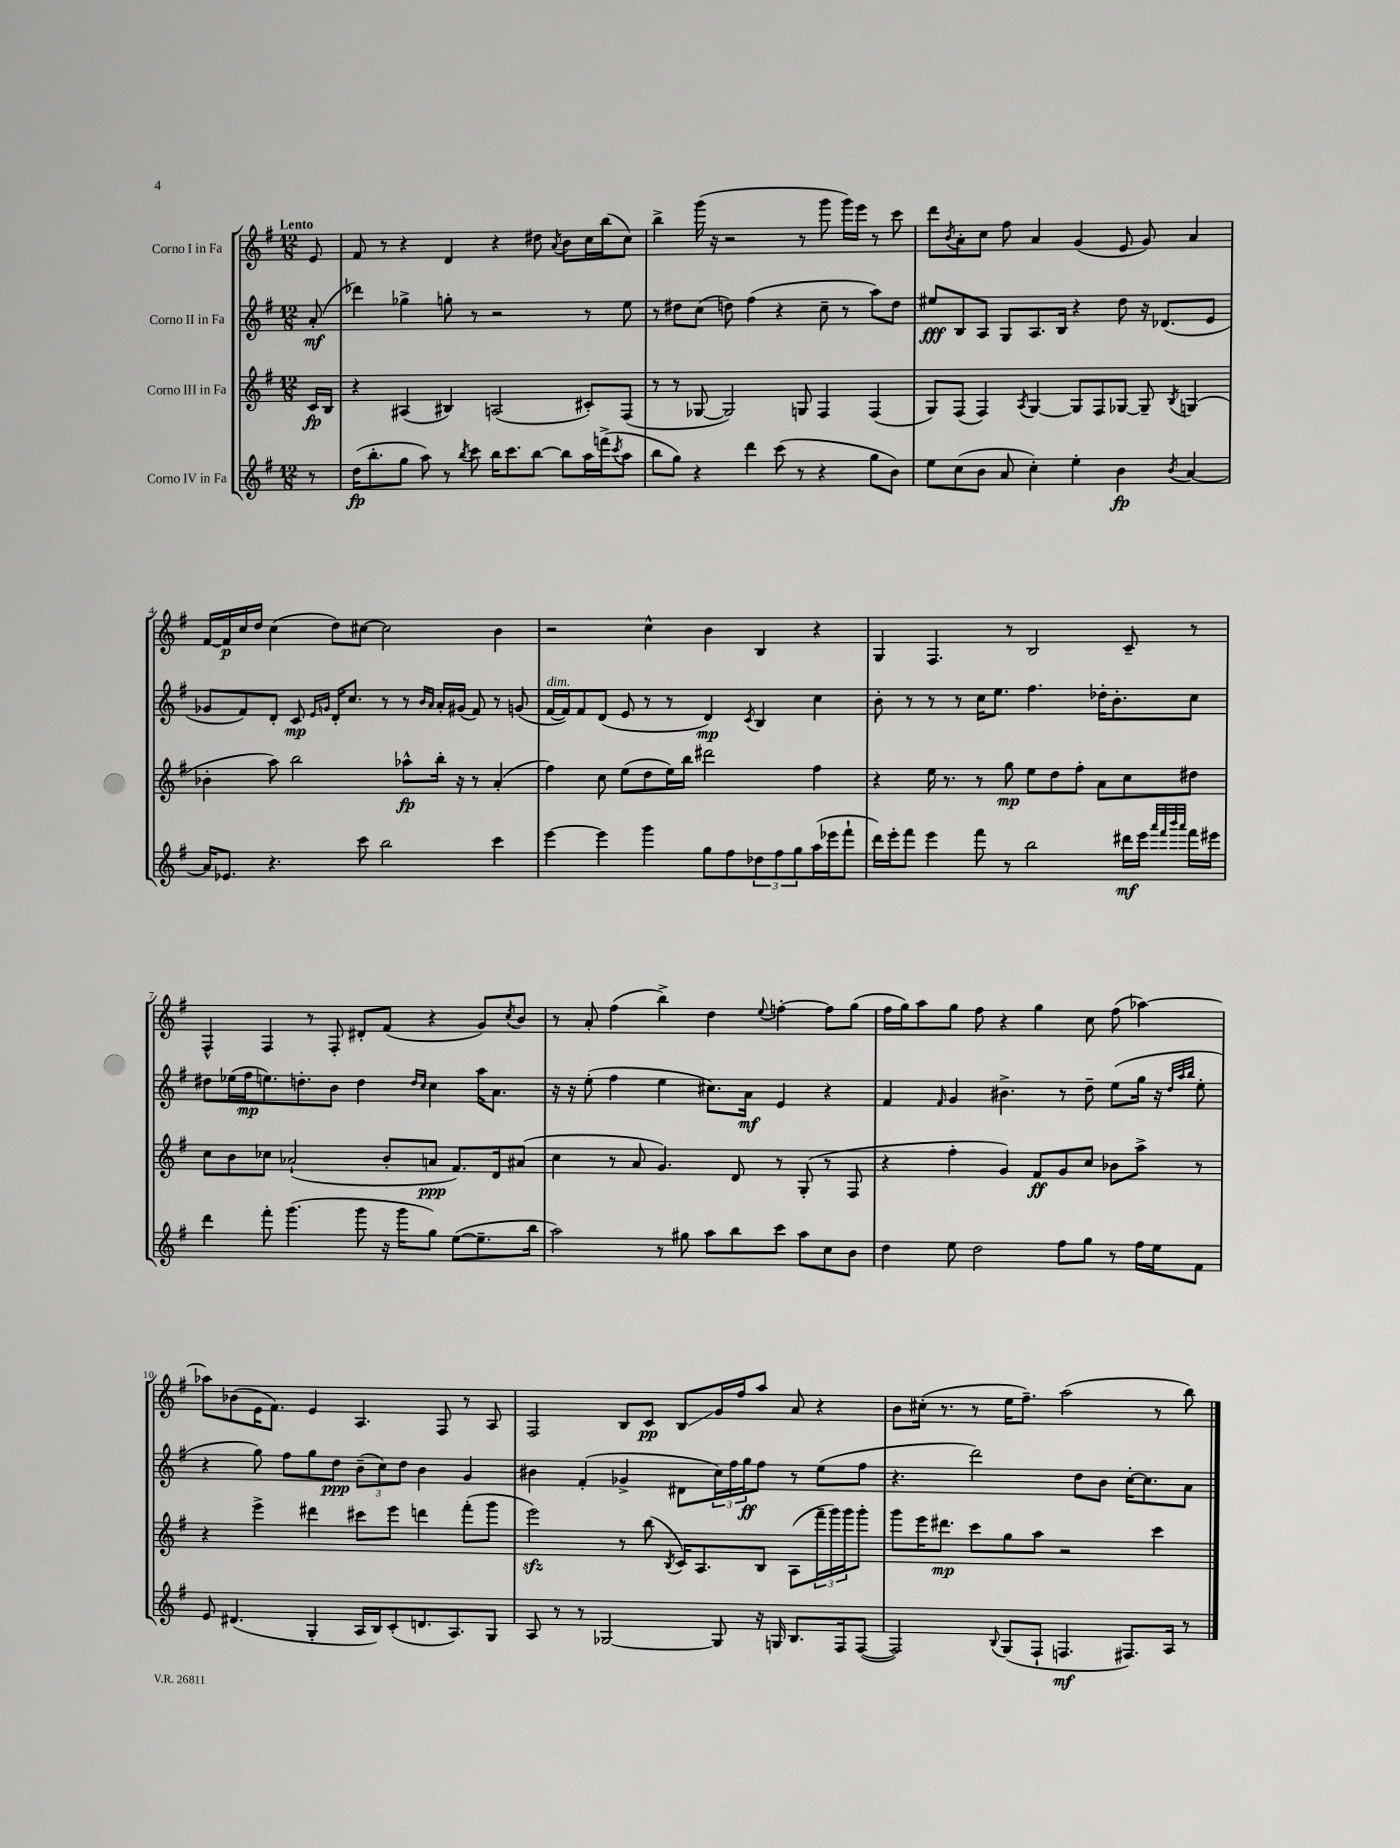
<<
\new StaffGroup <<
\new Staff = "s0" \with { instrumentName = "Corno I in Fa" } {
    \clef treble \key g \major \numericTimeSignature \time 12/8 \partial 8 \tempo "Lento"
    e'8 |
    fis'8 r8 r4 d'4 r4 dis''8 \acciaccatura { a'8 } b'8 c''16 b''16( c''8) |
    b''4-> g'''16( r16 r2 r8 g'''8 g'''16) e'''16 r8 c'''8 |
    d'''8 \acciaccatura { b'8 } a'8-. c''8 fis''8 a'4 g'4( e'8 g'8) a'4 |
    fis'16~ fis'16\p c''16 d''16 c''4( d''8) cis''8~ cis''2 b'4 |
    r2 c''4-^ b'4 b4 r4 |
    g4 fis4. r8 b2 c'8-- r8 |
    fis4-^ fis4 r8 fis8-. dis'8-. fis'8( r4 g'8) \acciaccatura { c''8 } b'8 |
    r8 a'8-. fis''4( b''4->) d''4 \appoggiatura { e''8 } f''4~-. f''8 g''8( |
    fis''16 g''16) a''8 g''8 fis''8 r4 g''4 c''8 fis''8( aes''4~) |
    aes''8 bes'8( e'16 fis'8.) e'4 a4. fis8 r8 a8 |
    fis2 b8 c'8\pp b8\glissando g'16 fis''16 a''8 a'8 r4 |
    b'8 cis''16-.( r8. r8 e''16 fis''8.--) a''2( r8 b''8) \bar "|." |
}
\new Staff = "s1" \with { instrumentName = "Corno II in Fa" } {
    \clef treble \key g \major \numericTimeSignature \time 12/8 \partial 8
    a'8-.\mf( |
    des'''4) ges''4-> g''8-. r8 r2 r8 e''8 |
    r8 dis''8 c''8( d''8) fis''4( r4 c''8-- r8 a''8) d''8 |
    eis''8\fff b8 a8 g8 a8. b16 r4 d''8 r16 des'8.( e'8 |
    ges'8 fis'8) d'8-. c'8\mp \grace { e'16 g'16 } d'16-. c''8. r8 r8 \grace { b'16 a'16 } a'16-. gis'16( fis'8) r8 g'8( |
    fis'16~^\markup { \italic "dim." } fis'16) fis'8 d'8( e'8 r8 r8 d'4\mp) \acciaccatura { c'8 } b4 c''4 |
    b'8-. r8 r8 r8 c''16 e''8. fis''4. des''16-. b'8.-. c''8 |
    dis''8 ees''16( fis''16\mp e''8.) d''8.-. b'8 d''4 \grace { d''16 c''16 } c''4 a''16 a'8. |
    r16 r16 e''8-.( fis''4 e''4 cis''8.) a'16\mf e'4 r4 |
    fis'4 \grace { fis'16 } g'4 bis'4.-> r8 d''8-- e''8( g''16 r16 \grace { d''32 a''32 b''32 } e''8-. |
    r4 g''8) fis''8 g''8 d''8\ppp \tuplet 3/2 { b'8--( c''8) d''8 } b'4 g'4 |
    bis'4 fis'4-.( ges'4-> dis'8 \tuplet 3/2 { c''16) fis''16 g''16\ff } fis''8 r8 e''8( fis''8 |
    r4. d'''2) d''8 b'8 c''16~-. c''8. a'8 \bar "|." |
}
\new Staff = "s2" \with { instrumentName = "Corno III in Fa" } {
    \clef treble \key g \major \numericTimeSignature \time 12/8 \partial 8
    c'16\fp b16 |
    r4 ais4( bis4) a2( cis'8-.) fis8( |
    r8 r8 ges8~ ges2) g8 fis4 fis4( |
    g8) fis8( fis4) \acciaccatura { a8 } g4~ g8 fis8 ges8~ ges8-- \acciaccatura { b8 } g4( |
    bes'4-. a''8) b''2 aes''8-^\fp b''16-. r16 r8 a'4-.( |
    fis''4) c''8 e''8( d''8 e''16) b''16 dis'''2 fis''4 |
    r4 e''16 r8. r8 g''8\mp e''8 d''8 fis''8-. a'8 c''8 dis''8 |
    c''8 b'8 ces''8 aes'2-!( b'8-. a'8\ppp fis'8.) d'16 ais'8( |
    c''4 r8 a'8 g'4.) d'8 r8 g8-.( r8 fis8 |
    r4 fis''4-. g'4) fis'8\ff g'8 c''8 bes'8 a''8-> r8 |
    r4 e'''4-> dis'''4 cis'''8 e'''8 d'''4 fis'''8-.( g'''8 |
    e'''2\sfz) r8 b''8( \acciaccatura { b8 } c'16) a8. b8 a8( \tuplet 3/2 { fis'''16-- g'''16) g'''16 } g'''8-. |
    g'''8 e'''16 dis'''8.\mp c'''8 g''8 a''8 r2 c'''4 \bar "|." |
}
\new Staff = "s3" \with { instrumentName = "Corno IV in Fa" } {
    \clef treble \key g \major \numericTimeSignature \time 12/8 \partial 8
    r8 |
    d''16\fp( b''8.-. g''8 a''8) r8 \acciaccatura { b''8 } c'''8 b''16 c'''8. b''8~ b''8 a''16 f'''16->( \acciaccatura { c'''8 } a''8 |
    b''8 g''8) r4 d'''4 c'''8( r8 r4 g''8 b'8) |
    e''8 c''8( b'8 a'8 c''4-.) e''4-. b'4\fp \acciaccatura { b'8 } a'4~ |
    a'16 ees'8. r4. c'''8 b''2 c'''4 |
    e'''4~ e'''4 g'''4 g''8 fis''8 \tuplet 3/2 { des''8 fis''8 g''8 } a''16( ees'''16 fis'''8-! |
    d'''16) e'''16-. fis'''8 e'''4 fis'''8 r8 b''2 dis'''16\mf e'''16 \grace { a'''32 fis'''32 b'''32 a'''32 } fis'''16 eis'''16 |
    d'''4 fis'''8-. g'''4.( g'''8 r16 g'''16 g''8) e''8~( e''8.-- b''16 |
    a''2) r8 gis''8 a''8 b''8 c'''8 a''8 c''8 b'8 |
    d''4 e''8 d''2 fis''8 g''8 r8 fis''16 e''16 fis'8 |
    e'8 dis'4.( g4-. a16 b16) c'8-.( d'8. a8.) g8 |
    a8 r8 r8 ges2~ ges8 r16 g16 b8. fis16 fis8~( |
    fis2) \appoggiatura { b8 } g8( fis8-! f4.\mf fis8.) a16 r8 \bar "|." |
}
>>
>>
